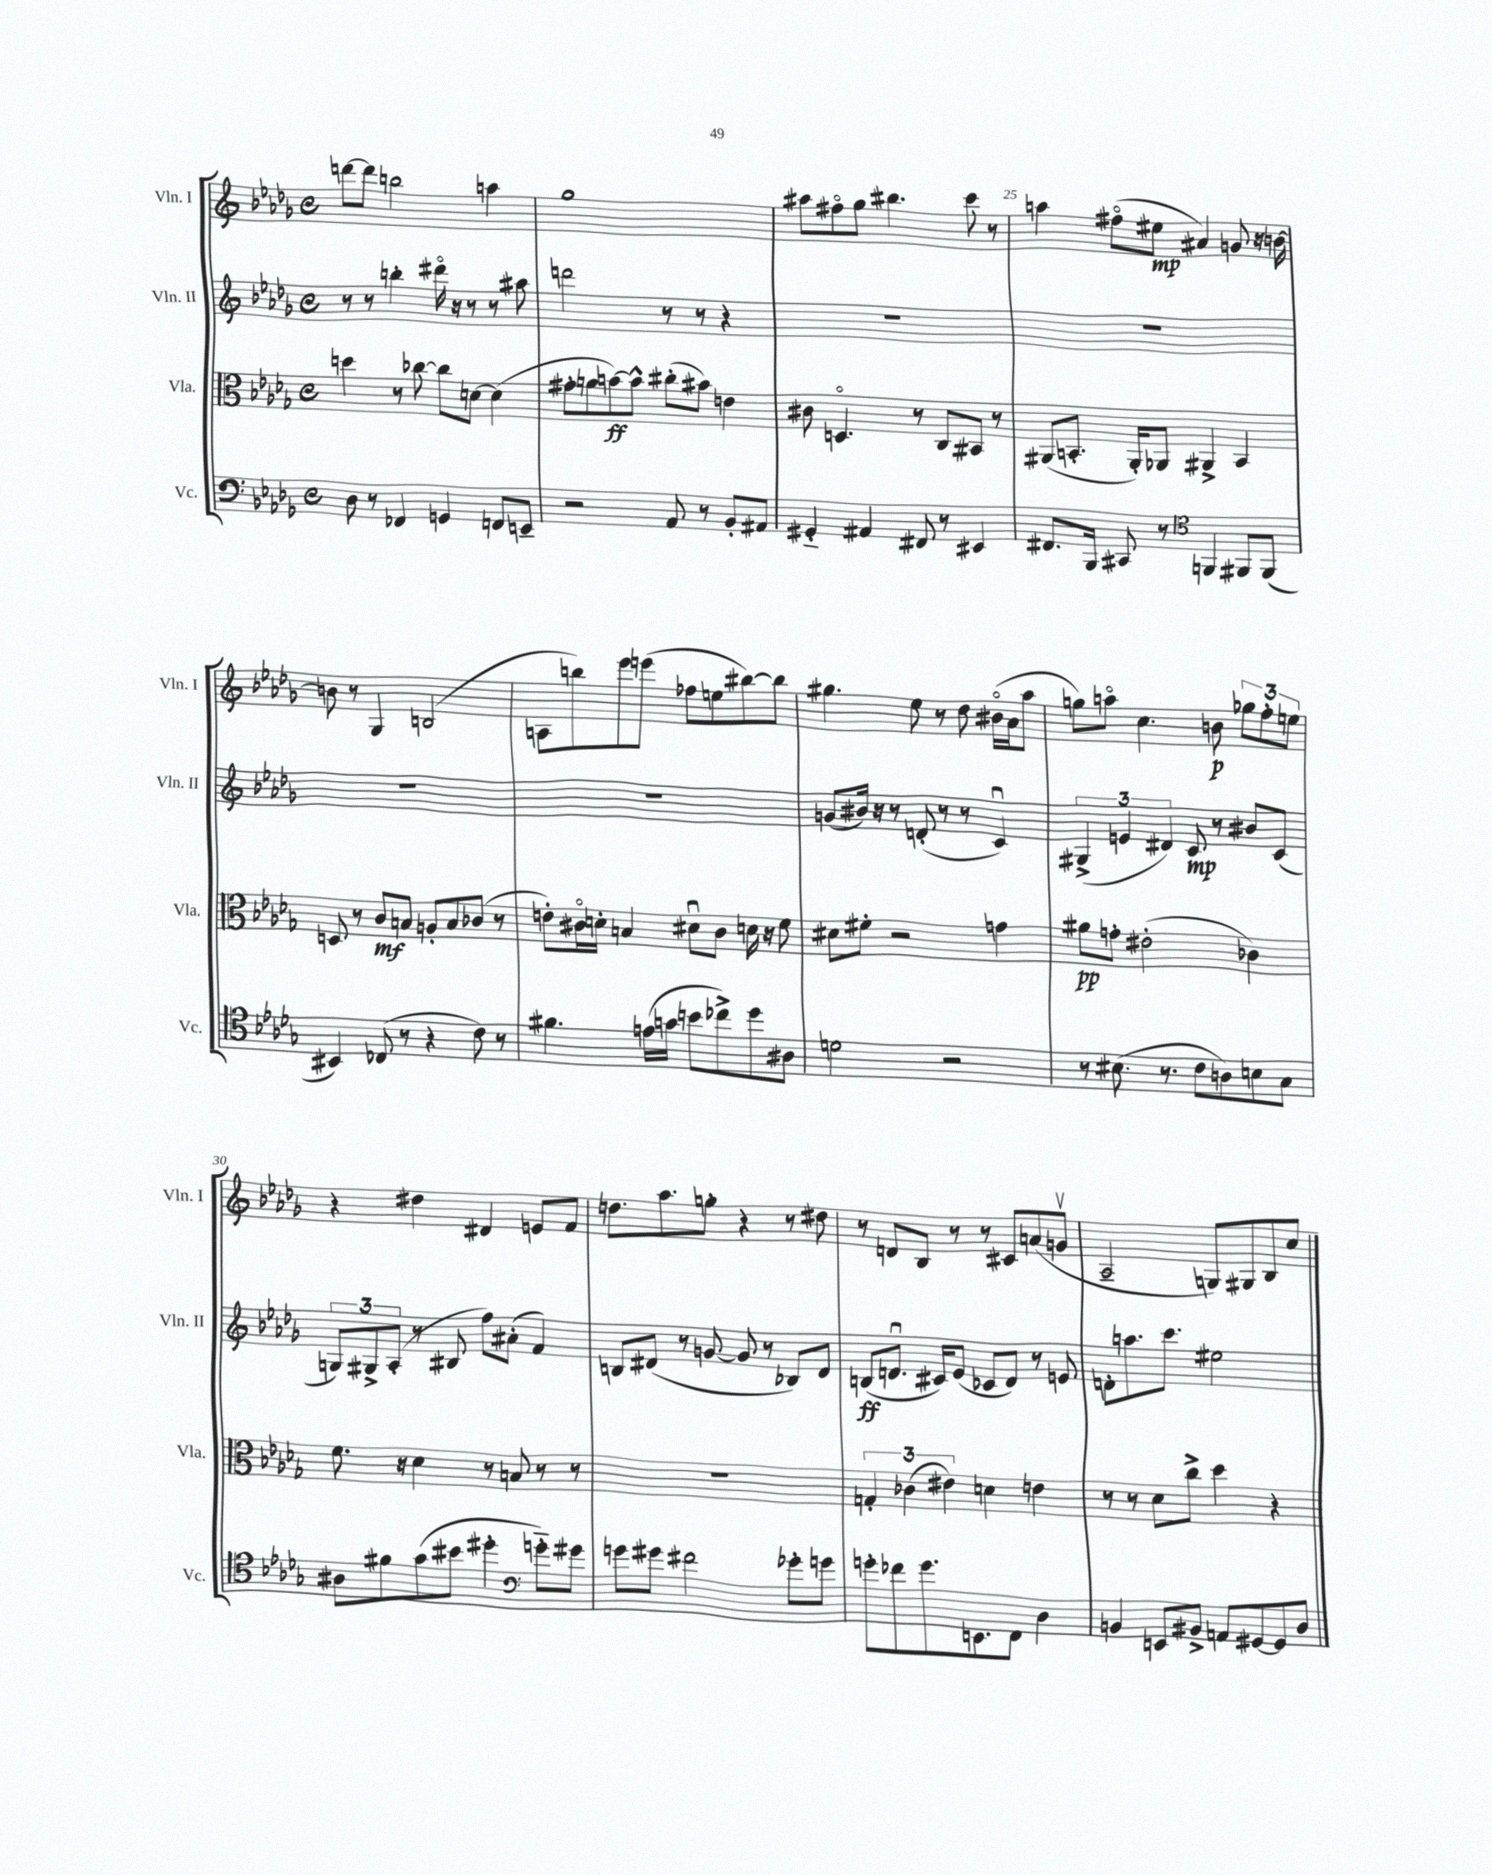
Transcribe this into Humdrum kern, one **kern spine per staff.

**kern	**kern	**dynam	**kern	**dynam	**kern	**dynam
*part4	*part3	*part3	*part2	*part2	*part1	*part1
*staff4	*staff3	*staff3	*staff2	*staff2	*staff1	*staff1
*I"Vc.	*I"Vla.	*	*I"Vln. II	*	*I"Vln. I	*
*I'Vc.	*I'Vla.	*	*I'Vln. II	*	*I'Vln. I	*
*clefF4	*clefC3	*	*clefG2	*	*clefG2	*
*k[b-e-a-d-g-]	*k[b-e-a-d-g-]	*	*k[b-e-a-d-g-]	*	*k[b-e-a-d-g-]	*
*M4/4	*M4/4	*	*M4/4	*	*M4/4	*
*met(c)	*met(c)	*	*met(c)	*	*met(c)	*
=22	=22	=22	=22	=22	=22	=22
8D-\	4ddn\	.	8r	.	[8dddn\L	.
8r	.	.	8r	.	8ddd\J]	.
4FF-X/	8r	.	4bbn'\	.	2bbn\	.
.	[8cc-X\	.	.	.	.	.
4GGn/	8cc-\L]	.	16ddd#X\	.	.	.
.	.	.	16r	.	.	.
.	[8dn\J	.	8r	.	.	.
8FFn/L	(4d\]	.	8r	.	4aan\	.
8EEn~/J	.	.	8aa#X\	.	.	.
=23	=23	=23	=23	=23	=23	=23
2r	8g#X'\L	.	2dddn\	.	1gg-	.
.	8an\	.	.	.	.	.
.	[8bn\)	ff	.	.	.	.
.	8b^^\J]	.	.	.	.	.
8AA-/	(8cc#X'\L	.	8r	.	.	.
8r	8b#X\J)	.	8r	.	.	.
8BB-'/L	4en\	.	4r	.	.	.
8AA#X/J	.	.	.	.	.	.
=24	=24	=24	=24	=24	=24	=24
4GG#X/	8c#X\	.	1r	.	8aa#X\L	.
.	4.Dn/	.	.	.	8ff#X\	.
4AA#X/	.	.	.	.	8gg-\J	.
.	.	.	.	.	4.bb#X\	.
8FF#X/	8r	.	.	.	.	.
8r	8C/L	.	.	.	.	.
4EE#X/	8BB#X/J	.	.	.	8ccc\	.
.	8r	.	.	.	8r	.
=25	=25	=25	=25	=25	=25	=25
8.FF#X/L	(8AA#X/L	.	1r	.	4aan\	.
.	8.BBn'/J	.	.	.	.	.
16BBB-/Jk	.	.	.	.	.	.
8CC#X/	.	.	.	.	(8ff#X\L	.
.	16AA#'/KL)	.	.	.	.	.
8r	8AA-X/J	.	.	.	8ee#X\J	mp
*clefC4	*	*	*	*	*	*
4FFn/	4AA#X^/	.	.	.	4a#X/)	.
8FF#X/L	4BB/	.	.	.	8gn/	.
(8FF#/J	.	.	.	.	16r	.
.	.	.	.	.	[16bn\	.
!!LO:LB:g=z
=26	=26	=26	=26	=26	=26	=26
4BB#X/)	8Dn/	.	1r	.	8bn\]	.
.	8r	.	.	.	8r	.
(8C-X/	8c/L	mf	.	.	4G-/	.
8r	8Bn/J	.	.	.	.	.
4r	8An'/L	.	.	.	(2Bn/	.
.	8B/	.	.	.	.	.
8c\)	(8c-X/J	.	.	.	.	.
8r	8r	.	.	.	.	.
=27	=27	=27	=27	=27	=27	=27
4.f#X\	8en'\L)	.	1r	.	8An\L	.
.	16c#X\L	.	.	.	8bbn\)	.
.	16dn'\JJ	.	.	.	.	.
.	4Bn/	.	.	.	8eee-\	.
(16en\LL	.	.	.	.	(8eeen\J	.
16gn\JJ	.	.	.	.	.	.
8bn\L	8d#Xu\L	.	.	.	8ff-X\L	.
8cc-X^\)	8c#\J	.	.	.	8een\	.
8dd-\	16dn\	.	.	.	[8bb#X\)	.
.	16r	.	.	.	.	.
8A#X\J	8f\	.	.	.	8bb#\J]	.
=28	=28	=28	=28	=28	=28	=28
2dn\	8d#X\L	.	(8gn/L	.	4.gg#X\	.
.	8f#X'\J	.	16b#X/Jk)	.	.	.
.	.	.	16r	.	.	.
.	2r	.	8r	.	.	.
.	.	.	(8dn'/	.	8ee-\	.
2r	.	.	8r	.	8r	.
.	.	.	8r	.	8dd-\	.
.	4gn\	.	4cu/)	.	(16b#X\LL	.
.	.	.	.	.	16a-\J	.
.	.	.	.	.	8aa-\J	.
=29	=29	=29	=29	=29	=29	=29
8r	8a#X\L	pp	(6G#X^/	.	8ggn\L)	.
(8.B#X\	8gn'\J	.	.	.	8aan\J	.
.	.	.	6en/	.	.	.
.	(2e#X'\	.	.	.	4.cc\	.
8.r	.	.	.	.	.	.
.	.	.	6d#X/)	.	.	.
8c\L	.	.	8c/	mp	.	.
8An\)	.	.	8r	.	8bn\	p
8Bn\	4c-X\)	.	8b#X/L	.	12gg-X\L	.
.	.	.	.	.	12ff'\	.
8G-\J	.	.	(8c/J	.	.	.
.	.	.	.	.	12een\J	.
!!LO:LB:g=z
=30	=30	=30	=30	=30	=30	=30
8A#X\L	8.f\	.	12Gn/L)	.	4r	.
.	.	.	12G#X^/	.	.	.
8f#X\	.	.	.	.	.	.
.	.	.	(12A-'/J	.	.	.
.	16r	.	.	.	.	.
(8g-\	4d-\	.	8r	.	4dd#X\	.
8b#X\J	.	.	8B#X/	.	.	.
4dd#X'\	8r	.	8ff\L)	.	4d#X/	.
.	8Bn/	.	(8a#X'\J	.	.	.
*clefF4	*	*	*	*	*	*
8gn\L)	8r	.	4f/)	.	8en/L	.
8g#X\J	8r	.	.	.	8f/J	.
=31	=31	=31	=31	=31	=31	=31
8gn\L	1r	.	8Bn/L	.	8.ddn\L	.
8g#X\J	.	.	(8d#X/J	.	.	.
.	.	.	.	.	8.aa-\	.
2f#X\	.	.	8r	.	.	.
.	.	.	[8gn/	.	8ggn'\J	.
.	.	.	8g/]	.	4r	.
.	.	.	8r	.	.	.
8g-X'\L	.	.	8B-X/L)	.	8r	.
8gn\J	.	.	8d#/J	.	8dd#X\	.
=32	=32	=32	=32	=32	=32	=32
8gn'\L	6Gn'/	.	(8Bn/L	ff	8r	.
8f-X\	.	.	8.dnu/J	.	8dn/L	.
.	(6c-X\	.	.	.	.	.
8.g\	.	.	.	.	8B-/J	.
.	.	.	16c#X/KL)	.	.	.
.	6e#X\)	.	.	.	.	.
.	.	.	(8e-/J	.	8r	.
8.EEn\	.	.	.	.	.	.
.	4dn\	.	8c-X/L	.	8r	.
8FF\J	.	.	8d/J)	.	8c#X/L	.
4D-\	4en\	.	8r	.	(8an/	.
.	.	.	8en/	.	8gnv/J	.
=33	=33	=33	=33	=33	=33	=33
4BBn/	8r	.	8dn'\L	.	2A-~/	.
.	8r	.	8.aan\	.	.	.
8EEn/L	8d-\L	.	.	.	.	.
.	.	.	8.ccc\J	.	.	.
8BB#X^/J	8cc^\J	.	.	.	.	.
8AAn/L	4dd-\	.	2ee#X\	.	8Gn/L)	.
[8GG#X/	.	.	.	.	8G#X/	.
8GG#/]	4r	.	.	.	8B-/	.
8D-/J	.	.	.	.	8cc/J	.
==	==	==	==	==	==	==
*-	*-	*-	*-	*-	*-	*-
